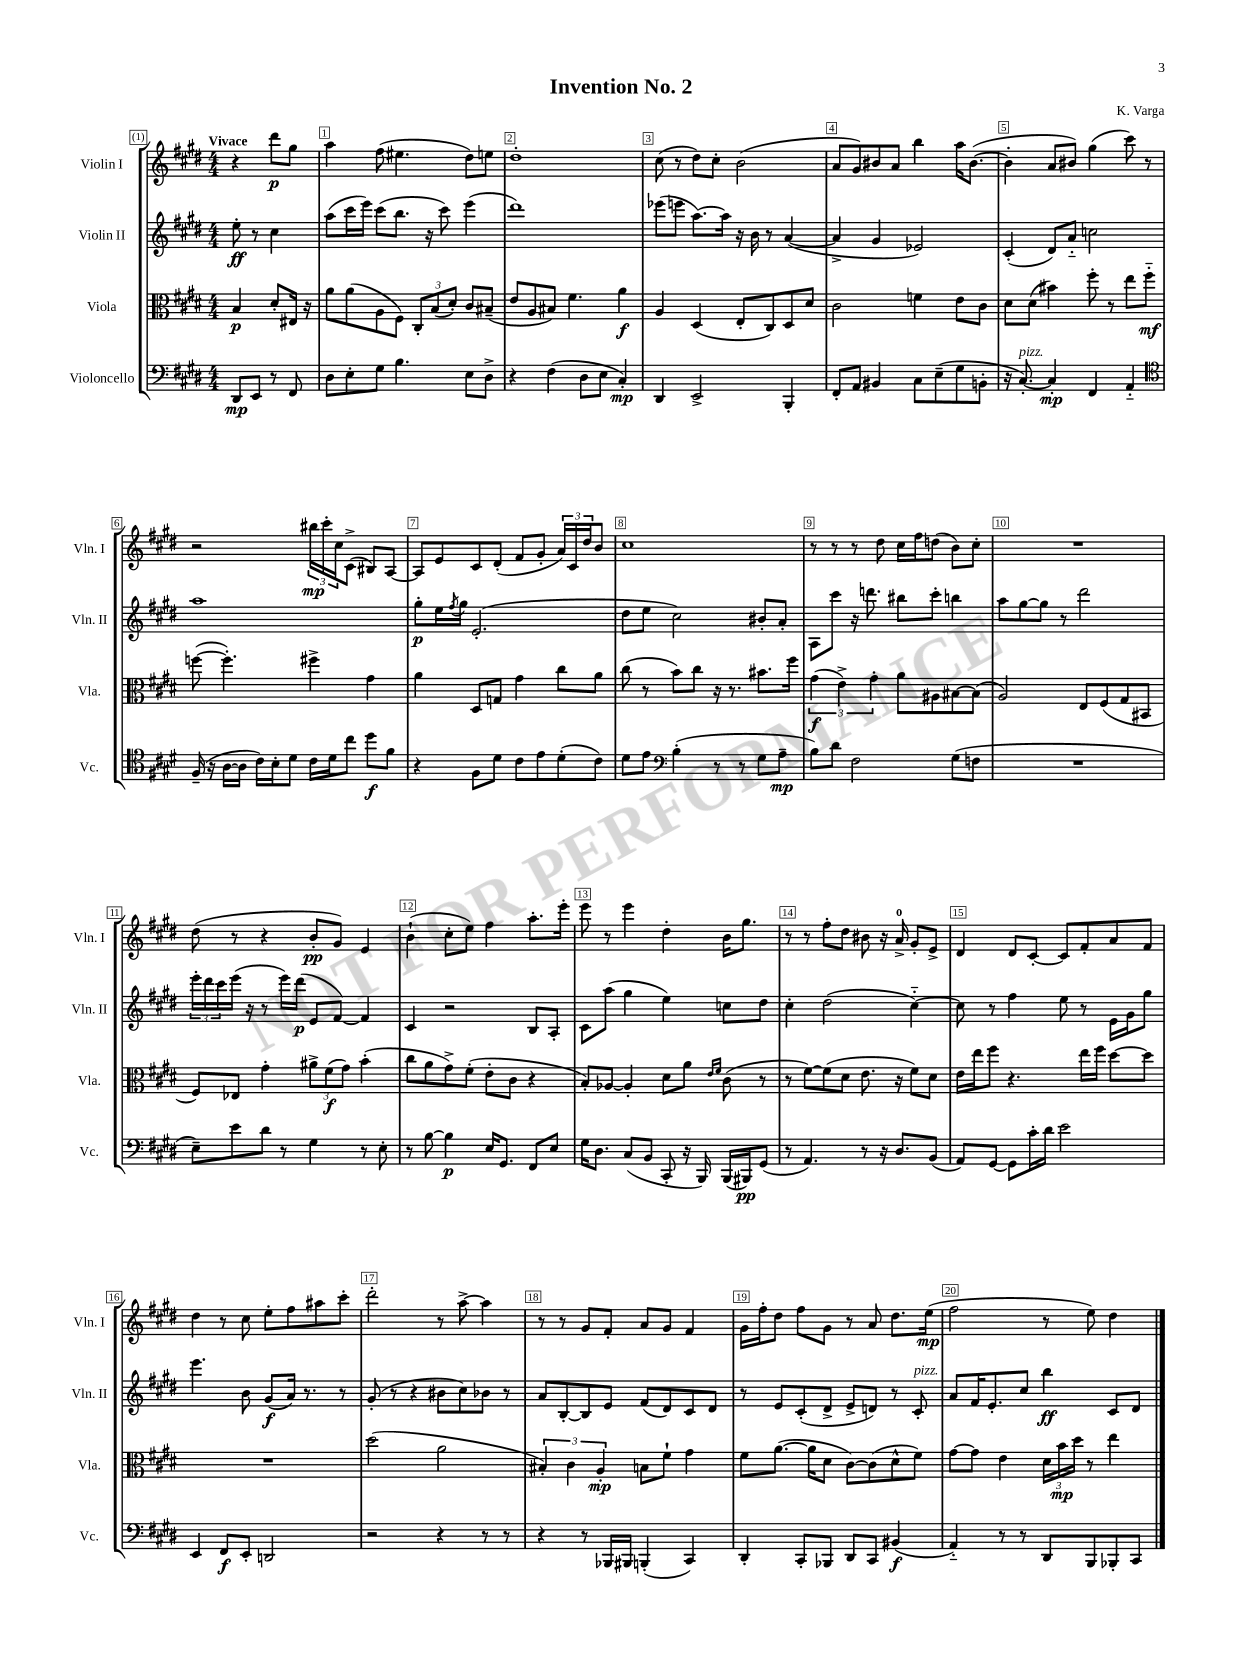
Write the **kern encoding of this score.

**kern	**dynam	**kern	**dynam	**kern	**dynam	**kern	**dynam
*part4	*part4	*part3	*part3	*part2	*part2	*part1	*part1
*staff4	*staff4	*staff3	*staff3	*staff2	*staff2	*staff1	*staff1
*I"Violoncello	*	*I"Viola	*	*I"Violin II	*	*I"Violin I	*
*I'Vc.	*	*I'Vla.	*	*I'Vln. II	*	*I'Vln. I	*
*clefF4	*	*clefC3	*	*clefG2	*	*clefG2	*
*k[f#c#g#d#]	*	*k[f#c#g#d#]	*	*k[f#c#g#d#]	*	*k[f#c#g#d#]	*
*M4/4	*	*M4/4	*	*M4/4	*	*M4/4	*
=	=	=	=	=	=	=	=
!	!	!	!	!	!	!LO:TX:a:B:t=Vivace	!
8DD#/L	mp	4B/	p	8ee'\	ff	4r	.
8EE/J	.	.	.	8r	.	.	.
8r	.	8d#'/L	.	4cc#\	.	8ddd#\L	p
8FF#/	.	16E#X/Jk	.	.	.	8gg#\J	.
.	.	16r	.	.	.	.	.
=1	=1	=1	=1	=1	=1	=1	=1
8D#\L	.	8a\L	.	(8aa\L	.	4aa\	.
8E'\	.	(8a\	.	16ccc#\L	.	.	.
.	.	.	.	16eee\JJ)	.	.	.
8G#\J	.	8A\	.	(8ccc#\L	.	(8ff#\	.
4.B\	.	8F#\J)	.	8.bb\J	.	4.ee#X\	.
.	.	12C#'/L	.	.	.	.	.
.	.	.	.	16r	.	.	.
.	.	(12B/	.	.	.	.	.
.	.	.	.	8ccc#\)	.	.	.
.	.	12d#'/J)	.	.	.	.	.
8E\L	.	8c#/L	.	(4eee\	.	8dd#\L)	.
8D#^\J	.	(8B#X~/J	.	.	.	8een\J	.
=2	=2	=2	=2	=2	=2	=2	=2
4r	.	8e/L	.	1ddd#)	.	1dd#'	.
.	.	8A/	.	.	.	.	.
(4F#\	.	8B#X/J)	.	.	.	.	.
.	.	4.f#\	.	.	.	.	.
8D#\L	.	.	.	.	.	.	.
8E\J	.	.	.	.	.	.	.
4C#'/)	mp	4a\	f	.	.	.	.
=3	=3	=3	=3	=3	=3	=3	=3
4DD#/	.	4A/	.	(8eee-X\L	.	(8cc#\	.
.	.	.	.	8eeen\J	.	8r	.
2EE^/	.	(4D#/	.	[8.aa\L)	.	8dd#\L)	.
.	.	.	.	.	.	8cc#'\J	.
.	.	.	.	16aa\Jk]	.	.	.
.	.	8E'/L	.	16r	.	(2b\	.
.	.	.	.	16b\	.	.	.
.	.	8C#/)	.	8r	.	.	.
4BBB'/	.	8D#/	.	([4a/	.	.	.
.	.	8d#/J	.	.	.	.	.
=4	=4	=4	=4	=4	=4	=4	=4
8FF#'/L	.	2c#\	.	4a^/]	.	8a/L	.
8AA/J	.	.	.	.	.	8g#/)	.
4BB#X/	.	.	.	4g#/	.	8b#X/	.
.	.	.	.	.	.	8a/J	.
8C#\L	.	4fn\	.	2e-X/)	.	4bb\	.
(8E~\	.	.	.	.	.	.	.
8G#\	.	8e\L	.	.	.	16aa\KL	.
.	.	.	.	.	.	([8.b#\J	.
8BBn'\J	.	8c#\J	.	.	.	.	.
=5	=5	=5	=5	=5	=5	=5	=5
16r	.	8d#\L	.	(4c#'/	.	4b#'\]	.
!LO:TX:a:i:t=pizz.	!	!	!	!	!	!	!
[8.C#'/)	.	.	.	.	.	.	.
.	.	(8d#\J	.	.	.	.	.
4C#'/]	mp	4b#X\)	.	8d#/L)	.	8a/L	.
.	.	.	.	8a/J	.	8b#X/J)	.
4FF#/	.	8ff#'\	.	2ccn\	.	(4gg#\	.
.	.	8r	.	.	.	.	.
4AA/	.	8ee\L	.	.	.	8ccc#\)	.
.	.	8ff#\J	mf	.	.	8r	.
!!LO:LB:g=z
=6	=6	=6	=6	=6	=6	=6	=6
*clefC4	*	*	*	*	*	*	*
(16F#~/	.	([8ffn\	.	1aa	.	2r	.
16r	.	.	.	.	.	.	.
[16A\LL	.	4.ff'\])	.	.	.	.	.
16A\JJ]	.	.	.	.	.	.	.
16c#\LL)	.	.	.	.	.	.	.
16B'\J	.	.	.	.	.	.	.
8d#\J	.	.	.	.	.	.	.
16c#\LL	.	4ff#X^\	.	.	.	24bb#X\LL	mp
.	.	.	.	.	.	24ccc#'\	.
16d#\J	.	.	.	.	.	.	.
.	.	.	.	.	.	24cc#\J	.
8cc#\J	.	.	.	.	.	(8c#^\J	.
8dd#\L	f	4g#\	.	.	.	8B#X/L)	.
8f#\J	.	.	.	.	.	[8A/J	.
=7	=7	=7	=7	=7	=7	=7	=7
4r	.	4a\	.	8gg#'\L	p	8A/L]	.
.	.	.	.	16ee\L	.	8e/	.
.	.	.	.	8qff#/	.	.	.
.	.	.	.	16gg#\JJ	.	.	.
8F#\L	.	8D#/L	.	(2.e'/	.	8c#/	.
8d#\J	.	8Gn/J	.	.	.	(8d#'/J	.
8c#\L	.	4g#\	.	.	.	8f#/L	.
8e\	.	.	.	.	.	8g#'/J	.
(8d#'\	.	8cc#\L	.	.	.	24a/LL)	.
.	.	.	.	.	.	24c#/	.
.	.	.	.	.	.	24dd#/J	.
8c#\J)	.	8a\J	.	.	.	8b/J	.
=8	=8	=8	=8	=8	=8	=8	=8
8d#\L	.	(8cc#\	.	8dd#\L	.	1cc#	.
8e\J	.	8r	.	8ee\J	.	.	.
*clefF4	*	*	*	*	*	*	*
(4B'\	.	8b\L)	.	2cc#\)	.	.	.
.	.	8cc#\J	.	.	.	.	.
8r	.	16r	.	.	.	.	.
.	.	8.r	.	.	.	.	.
8r	.	.	.	.	.	.	.
8G#\L	.	8.b#X\L	.	8b#X'/L	.	.	.
8A~\J	mp	.	.	8a'/J	.	.	.
.	.	16ff#\Jk	.	.	.	.	.
=9	=9	=9	=9	=9	=9	=9	=9
8B\L)	.	(6g#\	f	8A\L	.	8r	.
8d#\J	.	.	.	8ccc#\J	.	8r	.
.	.	6e^\)	.	.	.	.	.
2F#\	.	.	.	16r	.	8r	.
.	.	.	.	8.dddn\	.	.	.
.	.	6g#'\	.	.	.	.	.
.	.	.	.	.	.	8dd#\	.
.	.	8a\L	.	8bb#X\L	.	16cc#\LL	.
.	.	.	.	.	.	16ff#\J	.
.	.	8A#X\	.	8ccc#'\J	.	(8ddn\J	.
(8G#\L	.	[8B#X\	.	4bbn\	.	8b\L)	.
8Fn\J	.	(8B#\J]	.	.	.	8cc#'\J	.
=10	=10	=10	=10	=10	=10	=10	=10
1r	.	2A/)	.	8aa\L	.	1r	.
.	.	.	.	[8gg#\	.	.	.
.	.	.	.	8gg#\J]	.	.	.
.	.	.	.	8r	.	.	.
.	.	8E/L	.	2ddd#\	.	.	.
.	.	(8F#/	.	.	.	.	.
.	.	8G#/	.	.	.	.	.
.	.	8BB#X/J	.	.	.	.	.
!!LO:LB:g=z
=11	=11	=11	=11	=11	=11	=11	=11
8E~\L)	.	8F#/L)	.	24eee'\LL	.	(8dd#\	.
.	.	.	.	24ddd#\	.	.	.
.	.	.	.	24ccc#\	.	.	.
8e\	.	8E-X/J	.	(16eee\JJ	.	8r	.
.	.	.	.	16r	.	.	.
8d#\J	.	4g#'\	.	8r	.	4r	.
8r	.	.	.	16eee\LL)	.	.	.
.	.	.	.	(16ddd#\JJ	p	.	.
4G#\	.	12a#X^\L	.	8e/L	.	8b'/L	pp
.	.	(12f#\	f	.	.	.	.
.	.	.	.	[8f#/J)	.	8g#/J)	.
.	.	12g#\J)	.	.	.	.	.
8r	.	(4b'\	.	4f#/]	.	4e/	.
8E'\	.	.	.	.	.	.	.
=12	=12	=12	=12	=12	=12	=12	=12
8r	.	8cc#\L	.	4c#/	.	(4b`\	.
[8B\	.	8a\	.	.	.	.	.
4B\]	p	8g#^\)	.	2r	.	8cc#'\L	.
.	.	(8f#'\J	.	.	.	8ee\J)	.
16E/KL	.	8e'\L	.	.	.	4ff#\	.
8.GG#/J	.	.	.	.	.	.	.
.	.	8c#\J	.	.	.	.	.
8FF#/L	.	4r	.	8B/L	.	8.aa'\L	.
8E/J	.	.	.	8A'/J	.	.	.
.	.	.	.	.	.	16eee'\Jk	.
=13	=13	=13	=13	=13	=13	=13	=13
16G#\KL	.	8B'/L)	.	8c#\L	.	8eee\	.
8.D#\J	.	.	.	.	.	.	.
.	.	[8A-X/J	.	(8aa\J	.	8r	.
(8C#/L	.	4A-'/]	.	4gg#\	.	4eee\	.
8BB/J	.	.	.	.	.	.	.
8CC#'/	.	8d#\L	.	4ee\)	.	4dd#'\	.
16r	.	8a\J	.	.	.	.	.
16BBB/)	.	.	.	.	.	.	.
.	.	16qqe/LL	.	.	.	.	.
.	.	16qqf#/JJ	.	.	.	.	.
(16BBB/LL	.	(8c#\	.	8ccn\L	.	16b\KL	.
16BBB#X/J)	pp	.	.	.	.	8.gg#\J	.
(8GG#/J	.	8r	.	8dd#\J	.	.	.
=14	=14	=14	=14	=14	=14	=14	=14
8r	.	8r	.	4cc#'\	.	8r	.
4.AA/)	.	[8f#\L)	.	.	.	8r	.
.	.	(8f#\]	.	(2dd#\	.	8ff#'\L	.
.	.	8d#\J	.	.	.	8dd#\J	.
8r	.	8.e\	.	.	.	8b#X\	.
16r	.	.	.	.	.	16r	.
8.D#/L	.	16r	.	.	.	16a^/	.
.	.	8f#\L)	.	[4cc#\)	.	8g#'/L	.
(8BB/J	.	8d#\J	.	.	.	8e^/J	.
=15	=15	=15	=15	=15	=15	=15	=15
8AA/L)	.	16e\LL	.	8cc#\]	.	4d#/	.
.	.	16ee\J	.	.	.	.	.
[8GG#/J	.	8ff#\J	.	8r	.	.	.
8GG#\L]	.	4.r	.	4ff#\	.	8d#/L	.
16c#'\L	.	.	.	.	.	[8c#'/J	.
16d#\JJ	.	.	.	.	.	.	.
2e\	.	.	.	8ee\	.	8c#/L]	.
.	.	16ee\LL	.	8r	.	8f#'/	.
.	.	16ff#\JJ	.	.	.	.	.
.	.	[8dd#\L	.	16e\LL	.	8a/	.
.	.	.	.	16g#\J	.	.	.
.	.	8dd#\J]	.	8gg#\J	.	8f#/J	.
!!LO:LB:g=z
=16	=16	=16	=16	=16	=16	=16	=16
4EE/	.	1r	.	4.eee\	.	4dd#\	.
8FF#/L	f	.	.	.	.	8r	.
8EE'/J	.	.	.	8b\	.	8cc#\	.
2DDn/	.	.	.	(8g#/L	f	8ee'\L	.
.	.	.	.	16a/Jk)	.	8ff#\	.
.	.	.	.	8.r	.	.	.
.	.	.	.	.	.	8aa#X\	.
.	.	.	.	8r	.	8ccc#'\J	.
=17	=17	=17	=17	=17	=17	=17	=17
2r	.	(2dd#\	.	(8g#'/	.	2ddd#'\	.
.	.	.	.	8r	.	.	.
.	.	.	.	4r	.	.	.
4r	.	2a\	.	8b#X\L	.	8r	.
.	.	.	.	8cc#\)	.	[8aa^\	.
8r	.	.	.	8b-X\J	.	4aa\]	.
8r	.	.	.	8r	.	.	.
=18	=18	=18	=18	=18	=18	=18	=18
4r	.	6B#X'/)	.	8a/L	.	8r	.
.	.	.	.	[8B'/	.	8r	.
.	.	6c#\	.	.	.	.	.
8r	.	.	.	8B/]	.	8g#/L	.
.	.	6A'/	mp	.	.	.	.
16BBB-X/LL	.	.	.	8e/J	.	8f#'/J	.
16BBB#X/JJ	.	.	.	.	.	.	.
(4BBBn'/	.	8Bn\L	.	(8f#/L	.	8a/L	.
.	.	8f#`\J	.	8d#/)	.	8g#/J	.
4CC#/)	.	4g#\	.	8c#/	.	4f#/	.
.	.	.	.	8d#/J	.	.	.
=19	=19	=19	=19	=19	=19	=19	=19
4DD#'/	.	8f#\L	.	8r	.	16g#\LL	.
.	.	.	.	.	.	16ff#'\J	.
.	.	([8.a\J	.	8e/L	.	8dd#\J	.
8CC#'/L	.	.	.	(8c#'/	.	8ff#\L	.
.	.	16a\KL]	.	.	.	.	.
8BBB-X/J	.	8d#\J	.	8d#^/J	.	8g#\J	.
8DD#/L	.	[8c#\L)	.	8e^/L	.	8r	.
8CC#/J	.	(8c#\]	.	8dn/J)	.	8a/	.
(4BB#X/	f	8d#^^\	.	8r	.	8.dd#\L	.
!	!	!	!	!LO:TX:a:i:t=pizz.	!	!	!
.	.	8f#\J)	.	8c#'/	.	.	.
.	.	.	.	.	.	(16ee\Jk	mp
=20	=20	=20	=20	=20	=20	=20	=20
4AA/)	.	[8g#\L	.	8a/L	.	2ff#\	.
.	.	8g#\J]	.	16f#/K	.	.	.
.	.	.	.	8.e'/	.	.	.
8r	.	4e\	.	.	.	.	.
8r	.	.	.	8cc#/J	.	.	.
8DD#/L	.	24d#\LL	.	4bb\	ff	8r	.
.	.	24b\	mp	.	.	.	.
.	.	24dd#\JJ	.	.	.	.	.
8BBB/	.	8r	.	.	.	8ee\)	.
8BBB-X'/	.	4ee\	.	8c#/L	.	4dd#\	.
8CC#/J	.	.	.	8d#/J	.	.	.
==	==	==	==	==	==	==	==
*-	*-	*-	*-	*-	*-	*-	*-
